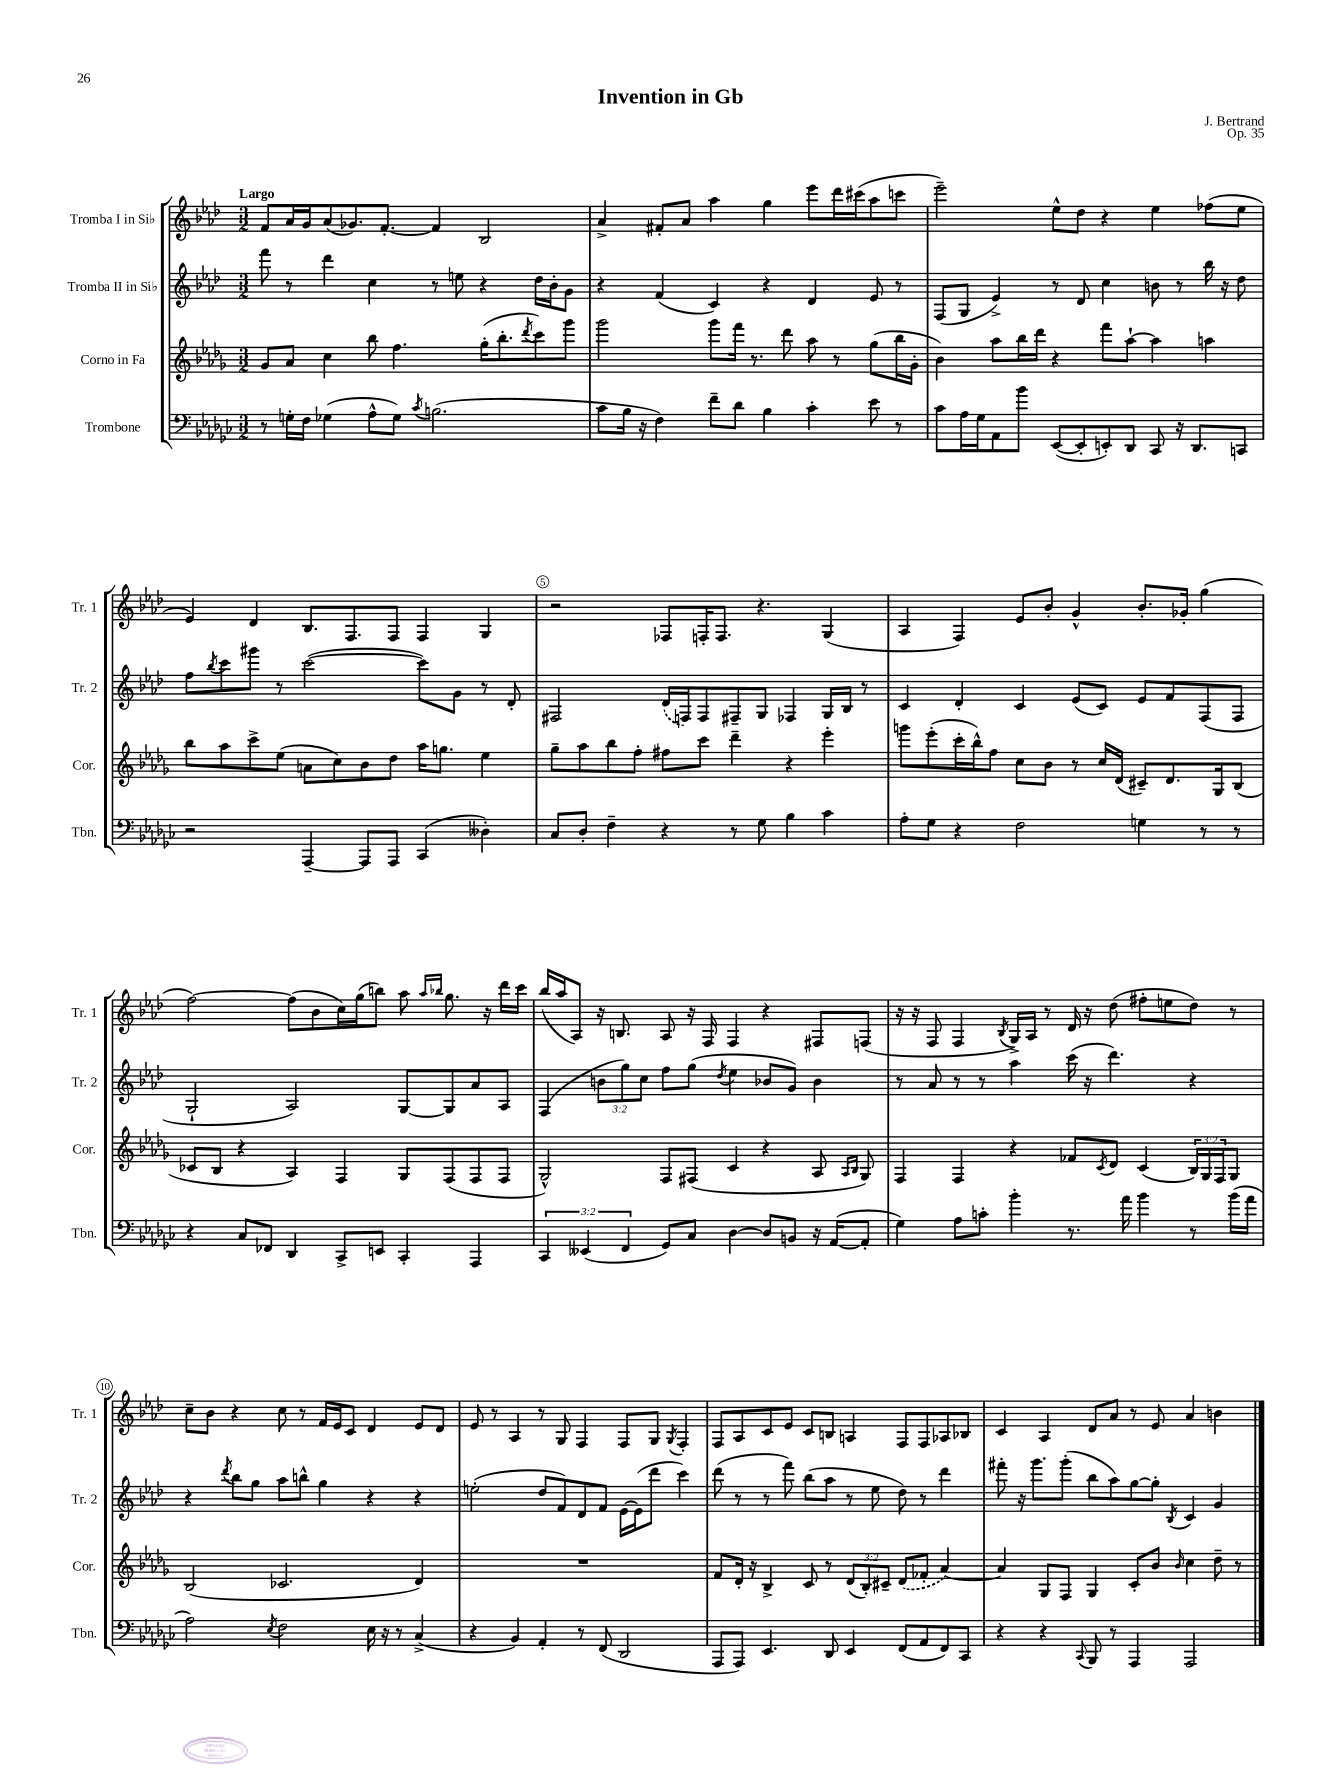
\header { title = "Invention in Gb" composer = "J. Bertrand" opus = "Op. 35" }
<<
\new StaffGroup <<
\new Staff = "s0" \with { instrumentName = "Tromba I in Sib" shortInstrumentName = "Tr. 1" } {
    \clef treble \key aes \major \numericTimeSignature \time 3/2 \tempo "Largo"
    f'8 aes'16 g'16 aes'8( ges'8.) f'8.~-. f'4 bes2 |
    aes'4-> fis'8-. aes'8 aes''4 g''4 ees'''8 des'''16 cis'''16( aes''8 c'''8 |
    ees'''2--) ees''8-^ des''8 r4 ees''4 fes''8( ees''8 |
    ees'4) des'4 bes8. f8. f8 f4 g4 |
    r2 fes8 f16-. f8. r4. g4( |
    aes4 f4) ees'8 bes'8-. g'4-^ bes'8.-. ges'16-. g''4( |
    f''2~) f''8( bes'8 c''16) g''16( b''8) aes''8 \grace { aes''16 bes''16 } g''8. r16 des'''16 c'''16 |
    bes''16( aes''16 aes8) r16 b8. aes8 r16 f16 f4 r4 fis8 f8( |
    r16 r16 f8 f4 \acciaccatura { bes8 } g16->) aes16 r8 des'16 r16 des''8( fis''8-. e''8 des''8) r8 |
    c''8-- bes'8 r4 c''8 r8 f'16 ees'16 c'8 des'4 ees'8 des'8 |
    ees'8 r8 aes4 r8 g8 f4 f8 g8 \acciaccatura { g8 } f4-. |
    f8 aes8 c'8 ees'8 c'8 b8 a4 f8 f8 aes8 bes8 |
    c'4 aes4 des'8 aes'8 r8 ees'8 aes'4 b'4 \bar "|." |
}
\new Staff = "s1" \with { instrumentName = "Tromba II in Sib" shortInstrumentName = "Tr. 2" } {
    \clef treble \key aes \major \numericTimeSignature \time 3/2 \override Staff.TupletNumber.text = #tuplet-number::calc-fraction-text
    f'''8 r8 des'''4 c''4 r8 e''8 r4 des''16 bes'16-. g'8 |
    r4 f'4( c'4) r4 des'4 ees'8 r8 |
    f8( g8 ees'4->) r8 des'8 c''4 b'8 r8 bes''16 r16 des''8 |
    f''8 \acciaccatura { bes''8 } c'''8 gis'''8 r8 c'''2~( c'''8) g'8 r8 des'8-. |
    fis2 \once \slurDashed des'16( f16) f8 fis8-- g8 fes4 g16 bes16 r8 |
    c'4 des'4-. c'4 ees'8( c'8) ees'8 f'8 f8( f8 |
    g2-! aes2) g8~ g8 aes'8 aes8 |
    f4( \tuplet 3/2 { b'8 g''8) c''8 } f''8 g''8( \acciaccatura { des''8 } ees''4 bes'8 g'8) bes'4 |
    r8 aes'8 r8 r8 aes''4 c'''16( r16 des'''4.) r4 |
    r4 \acciaccatura { des'''8 } bes''8 g''8 aes''8 b''8-^ g''4 r4 r4 |
    e''2-.( des''8 f'8) des'8 f'8 ees'16~ ees'16( des'''8 c'''4) |
    des'''8( r8 r8 f'''8) bes''8( aes''8 r8 ees''8 des''8) r8 des'''4 |
    fis'''8-. r16 g'''8. g'''8-.( bes''8 aes''8) g''8~ g''8-. \acciaccatura { bes8 } c'4 g'4 \bar "|." |
}
\new Staff = "s2" \with { instrumentName = "Corno in Fa" shortInstrumentName = "Cor." } {
    \clef treble \key des \major \numericTimeSignature \time 3/2 \override Staff.TupletNumber.text = #tuplet-number::calc-fraction-text
    ges'8 aes'8 c''4 bes''8 f''4. ges''16-.( bes''8.-. \acciaccatura { des'''8 } c'''8) ges'''8 |
    ges'''2 ges'''8 f'''16 r8. des'''8 aes''8 r8 ges''8( bes''16 ges'16-. |
    bes'4) aes''8 bes''16 des'''16 r4 f'''8 aes''8~-! aes''4 a''4 |
    bes''8 aes''8 c'''8-> ees''8( a'8 c''8) bes'8 des''8 aes''16 g''8. ees''4 |
    ges''8-- aes''8 bes''8 f''8-. fis''8 c'''8 des'''4-- r4 ees'''4-. |
    g'''8 ees'''8-.( c'''16-. bes''16-^) f''8 c''8 bes'8 r8 c''16 des'16( cis'8--) des'8. ges16 bes8( |
    ces'8 bes8 r4 aes4) f4 ges8 f8( f8 f8 |
    ges2-^) f8 fis8( c'4 r4 aes8 \grace { aes16 bes16 } ges8) |
    f4 f4 r4 fes'8 \acciaccatura { c'8 } des'8 c'4( \tuplet 3/2 { bes16) ges16 f16 } ges8 |
    bes2( ces'2. des'4) |
    R1. |
    f'8 des'16-. r16 bes4-> c'8 r8 \tuplet 3/2 { des'8( bes8-.) cis'8-- } \once \slurDashed des'8( fes'8-. aes'4~) |
    aes'4 ges8 f8 ges4 c'8-. bes'8 \grace { bes'16 } c''4 des''8-- r8 \bar "|." |
}
\new Staff = "s3" \with { instrumentName = "Trombone" shortInstrumentName = "Tbn." } {
    \clef bass \key ges \major \numericTimeSignature \time 3/2 \override Staff.TupletNumber.text = #tuplet-number::calc-fraction-text
    r8 g16-. f16 ges4( aes8-^ ges8) \acciaccatura { ces'8 } b2.( |
    ces'8 bes16 r16 f4) f'8-- des'8 bes4 ces'4-. ees'8 r8 |
    ces'8 aes16 ges16 aes,8 bes'8 ees,8~( ees,8-. e,8-.) des,8 ces,8 r16 des,8. c,8 |
    r2 aes,,4~-- aes,,8 aes,,8 ces,4( deses4-.) |
    ces8 des8-. f4-- r4 r8 ges8 bes4 ces'4 |
    aes8-. ges8 r4 f2 g4 r8 r8 |
    r4 ces8 fes,8 des,4 ces,8-> e,8 ces,4-. aes,,4 |
    \tuplet 3/2 { ces,4 eeses,4( f,4 } ges,8) ces8 des4~ des8 b,8 r16 aes,16~( aes,8-. |
    ges4) aes8 c'8-. bes'4-. r8. aes'16 bes'4 r8 bes'16( aes'16 |
    aes2) \acciaccatura { ees8 } f2 ees16 r16 r8 ces4->( |
    r4 bes,4) aes,4-. r8 f,8( des,2 |
    aes,,8 aes,,8) ees,4. des,8 ees,4 f,8( aes,8 f,8) ces,8 |
    r4 r4 \appoggiatura { ces,8 } bes,,8 r8 aes,,4 aes,,2 \bar "|." |
}
>>
>>
\layout { \context { \Score \override BarNumber.break-visibility = ##(#f #t #t) barNumberVisibility = #(every-nth-bar-number-visible 5) \override BarNumber.stencil = #(make-stencil-circler 0.1 0.3 ly:text-interface::print) } }
